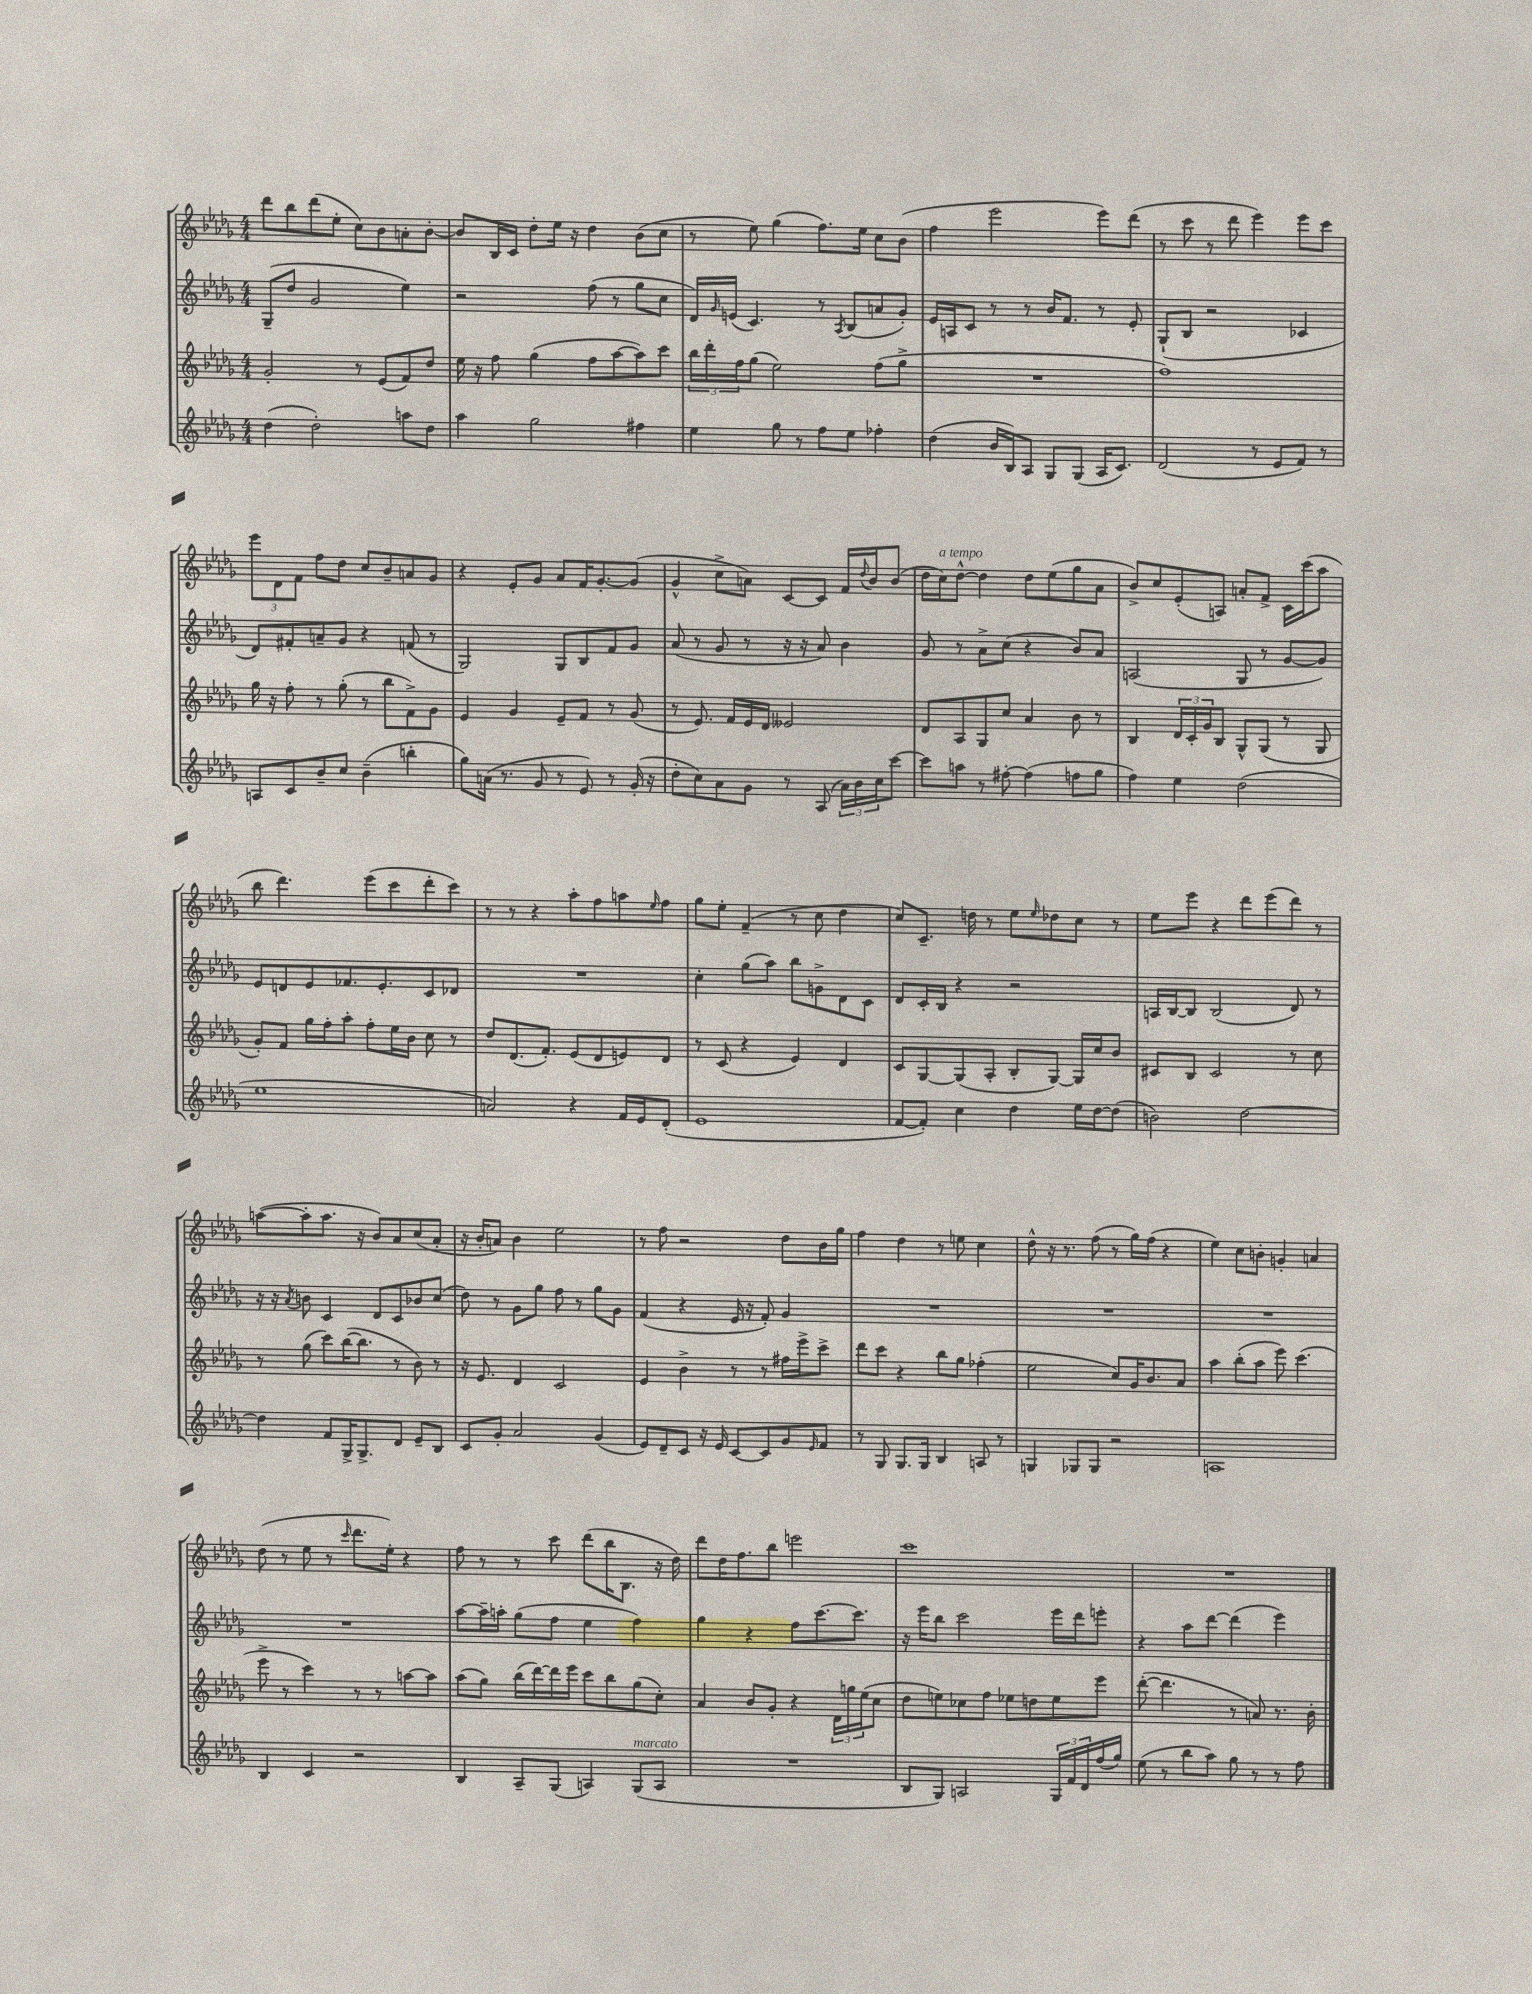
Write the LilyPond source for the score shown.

<<
\new StaffGroup <<
\new Staff = "s0" {
    \clef treble \key des \major \numericTimeSignature \time 4/4
    des'''8 bes''8 des'''8( ees''8-. c''8) bes'8 a'8-. bes'8~-. |
    bes'8 bes16 c'16 des''8-. ees''16 r16 des''4 bes'8( c''8 |
    r8 ees''8) ges''4( f''8.) ees''16 c''8 bes'8( |
    f''4 ees'''2 ees'''8) des'''8( |
    r8 c'''8 r8 des'''8 ees'''4) ees'''8 c'''8 |
    \tuplet 3/2 { ees'''8 des'8 f'8 } f''8 des''8 c''8 bes'8-- a'8 ges'8 |
    r4 ees'8-. ges'8 aes'8 f'16 ges'8.~-. ges'8( |
    ges'4-^ c''8-> a'8) c'8~ c'8 f'16 \appoggiatura { des''8 } bes'16 bes'8( |
    des''16 c''16^\markup { \italic "a tempo" }) des''8~-^ des''4 des''8 ees''8( ges''8 aes'8 |
    bes'8->) c''8 ees'8-.( a8) a'8-. f'8-> c'16 c'''16( aes''8 |
    bes''8 des'''4.) ees'''8( c'''8 des'''8-. c'''8) |
    r8 r8 r4 aes''8-. f''8 a''8 \grace { ees''16 } f''8 |
    ges''8 ees''8-. f'4--( r8 c''8 des''4 |
    c''8) c'8.-- d''16 r8 ees''8 \grace { ees''16 } des''8 c''8 r8 |
    ees''8 ees'''8 r4 des'''8 ees'''8( des'''8) r8 |
    a''8~( a''8-. a''8. r16 bes'8) aes'8 c''8( aes'8-. |
    r16 bes'16-. a'8) bes'4 ees''2 |
    r8 f''8 r2 des''8 bes'16 ges''16 |
    f''4 des''4 r8 e''8 c''4 |
    des''8-^ r16 r8. f''8( r8 ges''16) f''16( r4 |
    ees''4) c''8 b'8-. g'4-. a'4 |
    des''8( r8 ees''8 r8 \grace { c'''16 } des'''8. ees''16-.) r4 |
    f''8 r8 r8 c'''8 des'''8( bes''16 bes8. r16 des''16) |
    des'''8 des''16 f''8. bes''8 e'''2 |
    c'''1 |
    R1 \bar "|." |
}
\new Staff = "s1" {
    \clef treble \key des \major \numericTimeSignature \time 4/4
    ges8--( des''8 ges'2 ees''4) |
    r2 f''8( r8 ges''8 c''8 |
    des'16) \grace { ges'16 } e'16( c'4.) r8 \acciaccatura { aes8 } bes8( a'8 ges'8-.) |
    ees'16 a16 c'8 r8 r8 bes'16 f'8. r8 ees'8-. |
    ges8-!( bes8 r2 ces'4 |
    des'8) fis'8-. a'8-- ges'8 r4 f'8( r8 |
    ges2) ges8 bes8 f'8 ges'8 |
    aes'8( r8 ges'8 r8 r16 r16 aes'8) bes'4 |
    ges'8 r8 aes'8-> c''8( r4 bes'8) aes'8 |
    a2( ges8 r8 ges'8~ ges'8) |
    ees'8 d'8 ees'8 fes'8. ees'8.-. c'8 des'8 |
    R1 |
    c''4-. ges''8( aes''8) bes''8 g'8-> des'8 c'8 |
    des'8 c'16-. bes16 r4 r2 |
    a16 bes16~ bes8 bes2( des'8) r8 |
    r16 r16 \acciaccatura { aes'8 } b'8 c'4 des'8 c'8 bes'8 c''8( |
    des''8) r8 ges'8 ges''8 f''8 r8 ges''8 ges'8 |
    f'4( r4 ees'16 r16 f'8-.) ges'4 |
    R1 |
    R1 |
    R1 |
    R1 |
    aes''8~ aes''16-- a''16-. ges''8( f''8 ees''4 f''4) |
    ges''4 r4 f''8 c'''8.~ c'''8. |
    r16 ees'''16 bes''8 c'''2 ees'''16 des'''16 e'''8-. |
    r4 aes''8 des'''8~ des'''4( ees'''4) \bar "|." |
}
\new Staff = "s2" {
    \clef treble \key des \major \numericTimeSignature \time 4/4
    ges'2-. r8 ees'8( f'8) des''8 |
    ees''16 r16 f''8 ges''4( f''8 aes''8~ aes''8) c'''8 |
    \tuplet 3/2 { bes''16 des'''16-. f''16 } ges''8( ees''2) f''8( ges''8-> |
    R1 |
    f''1) |
    ges''16 r16 f''8-. r8 ges''8-.( r8 bes''8 f'8->) ges'8 |
    ees'4 ges'4 ees'8-- f'8 r8 ges'8( |
    r8 ees'8.) f'16 ees'16 des'16 eeses'2 |
    des'8 aes8 ges8 c''8 aes'4 bes'8 r8 |
    bes4 \tuplet 3/2 { des'16 c'16-. ges'16 } bes8 ges8-^ ges8( r8 ges8 |
    ges'8-.) f'8 ges''16 f''16-. aes''8-. f''8-. ees''16 bes'16 c''8 r8 |
    des''8 des'8.( f'8.-.) ees'8( des'8 e'8) des'8 |
    r8 c'8( r4 ees'4) des'4 |
    c'8 ges8~ ges8( aes8-. bes8-. ges8~) ges16 c''16 bes'8 |
    cis'8 bes8 cis'2 r8 c''8 |
    r8 ges''8( c'''8) bes''16~( bes''8. r8 bes'8) r8 |
    r16 ees'8. des'4 c'2 |
    ees'4 bes'4-> r8 r8 fis''16 ees'''16-> c'''8-> |
    des'''8 c'''8 r4 bes''8 ges''8 fes''4-.( |
    ees''2 c''8) ges'16 bes'8. aes'8 |
    aes''4 bes''8-.( aes''8 ees'''8) c'''4.( |
    ees'''8-> r8 c'''4) r8 r8 a''8~ a''8 |
    aes''8( ges''8) bes''16( des'''16~) des'''16 ees'''16 c'''8 bes''8 ges''8( c''8-.) |
    aes'4 bes'8 ges'8-. r4 \tuplet 3/2 { des'16 g''16 ees''16( } c''8 |
    des''8 e''8) ces''8 f''8 ees''8 d''8 ees''8 ees'''8 |
    des'''8~-.( des'''4. r8 a'8) r8. bes'16-. \bar "|." |
}
\new Staff = "s3" {
    \clef treble \key des \major \numericTimeSignature \time 4/4
    des''4( des''2-.) a''8 des''8 |
    aes''4 ges''2 fis''4 |
    ees''4 ges''8 r8 f''8 ees''8 fes''4-. |
    des''4( bes'16 bes16) aes8 ges8 ges8( aes16 c'8.) |
    des'2( r8 ees'8 f'8) r8 |
    a8 c'8 bes'8-- c''8 bes'4--( b''4-. |
    ges''8) a'16( r8. ges'8 r8 ees'8) r8 ges'16-.( r16 |
    des''8-. c''8) aes'8 ges'8 r8 aes8( \tuplet 3/2 { aes'16) bes'16 c''16 } c'''8~ |
    c'''8 a''8 r8 fis''8~-. fis''4( f''8 ges''8 |
    f''4) ees''4 des''2( |
    ees''1 |
    a'2) r4 f'16 ees'16 des'8-.( |
    ees'1 |
    f'8~ f'8-.) c''4 des''4 ees''16 des''16~ des''8( |
    b'2) des''2~ |
    des''4 f'8 ges16-> ges8.-> des'8 ees'8-- bes8 |
    c'8 ges'8-. aes'2 ges'4( |
    ees'8) des'8-- c'8 r16 ees'16 c'8~ c'8 ges'8 \grace { ees'16 } f'8 |
    r8 ges8 ges8. ges16 bes4 a8 r8 |
    g4 ges8 ges8 r2 |
    a1 |
    bes4 c'4 r2 |
    bes4 aes8-- ges8( a4) ges8^\markup { \italic "marcato" }( a8 |
    R1 |
    bes8 ges8) a2 \tuplet 3/2 { ges16 f'16 des'16 } f''16( ges''16) |
    ees''8( r8 bes''8 aes''8) ges''8 r8 r8 f''8 \bar "|." |
}
>>
>>
\layout { \context { \Score \remove "Bar_number_engraver" } }
